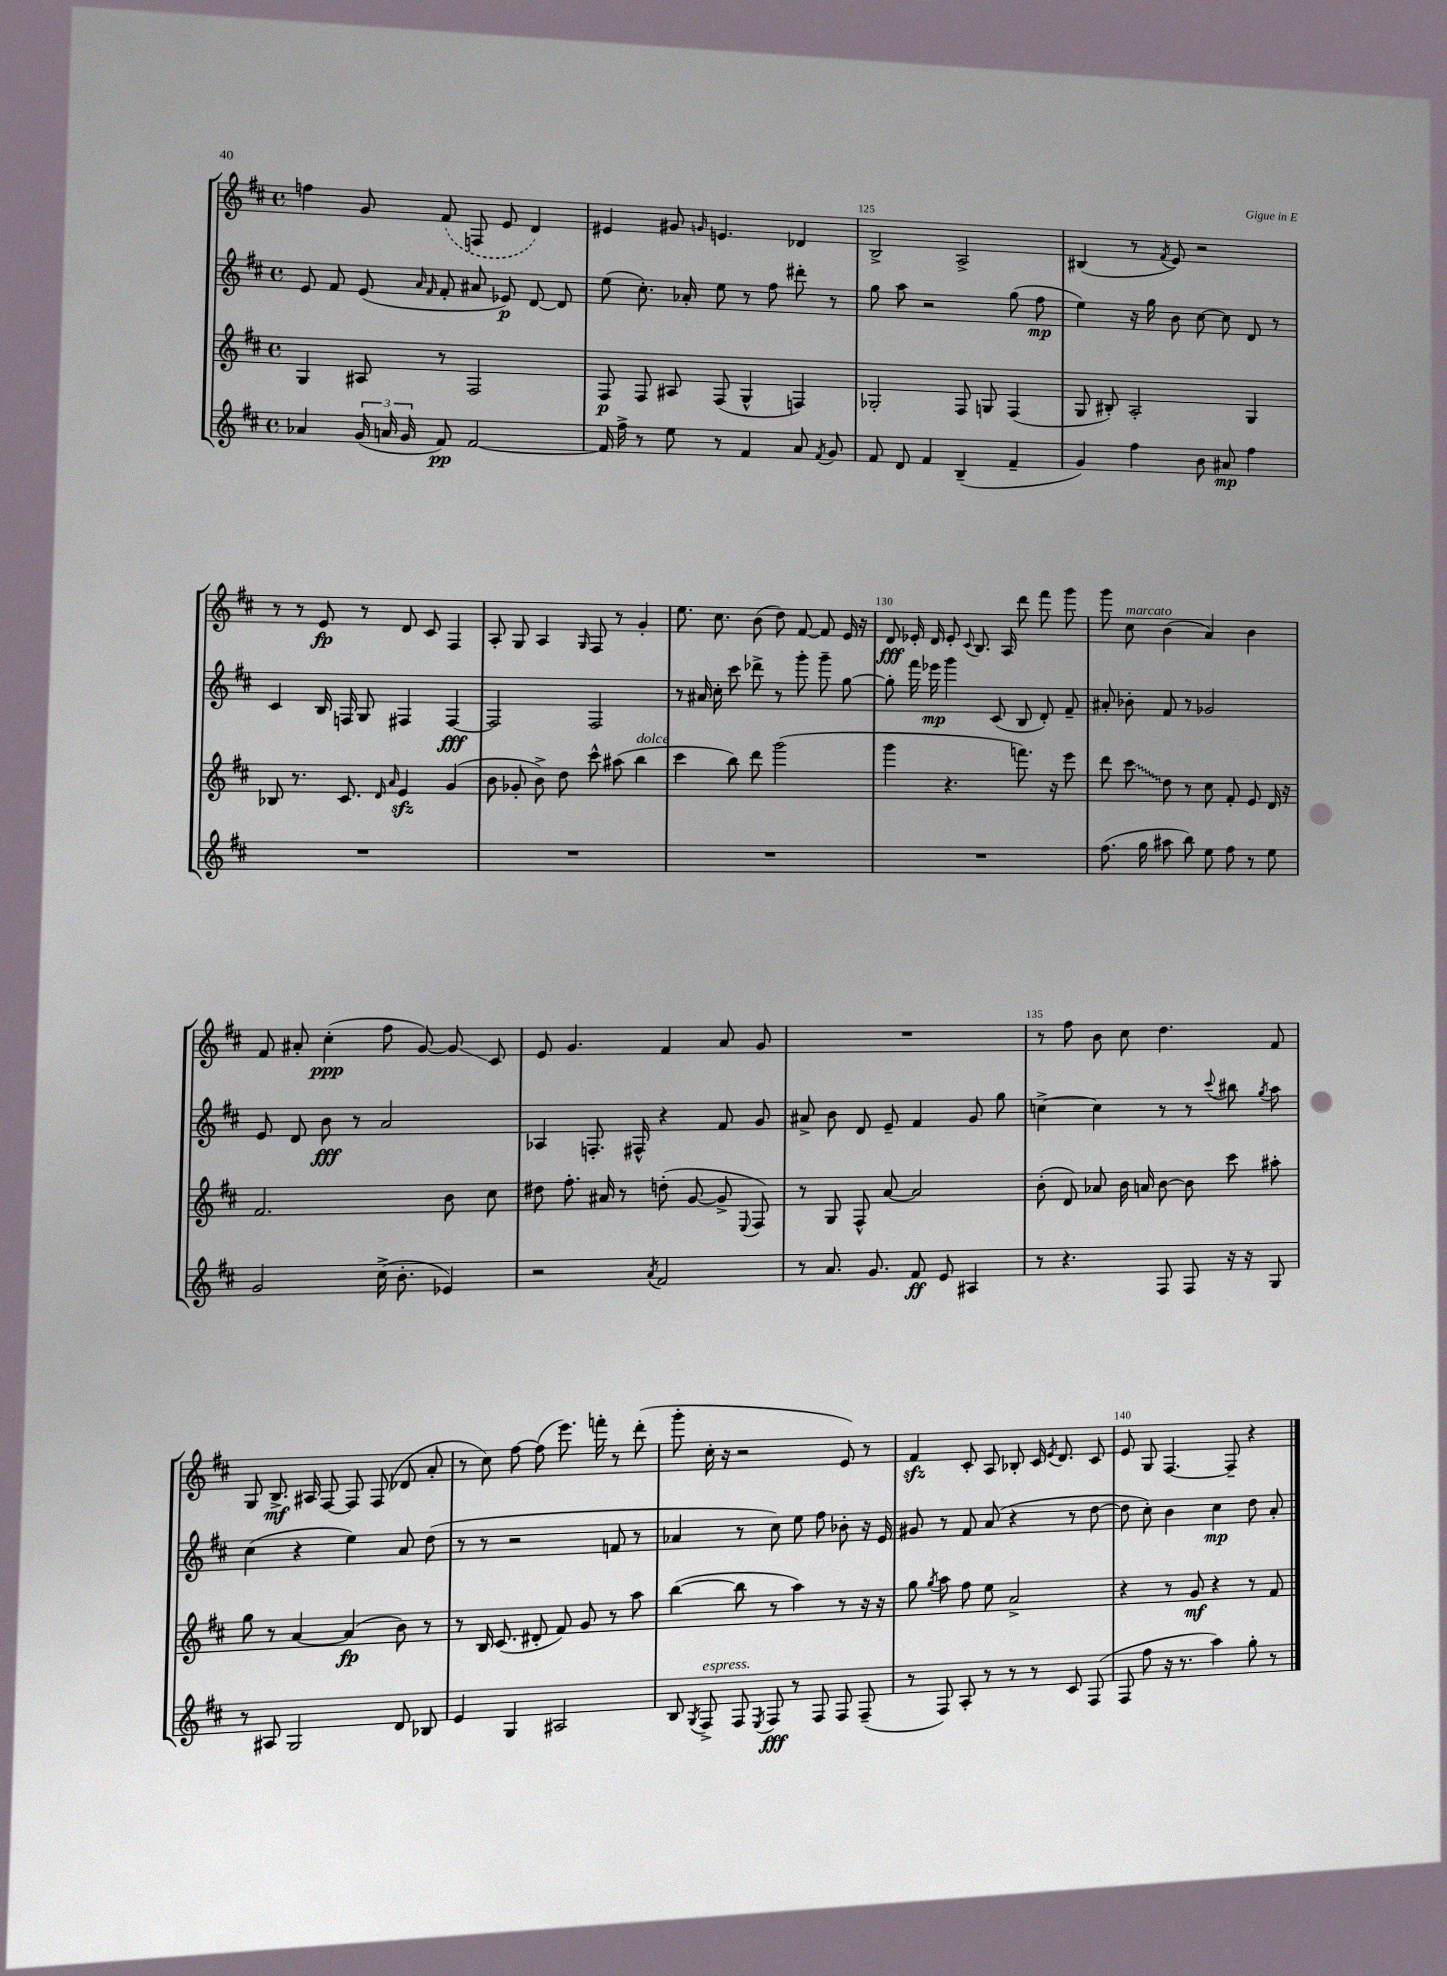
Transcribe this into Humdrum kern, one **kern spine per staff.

**kern	**kern	**kern	**kern
*staff4	*staff3	*staff2	*staff1
*clefG2	*clefG2	*clefG2	*clefG2
*k[f#c#]	*k[f#c#]	*k[f#c#]	*k[f#c#]
*M4/4	*M4/4	*M4/4	*M4/4
*met(c)	*met(c)	*met(c)	*met(c)
4a-/	4G/	8e/	4ff\
.	.	8f#/	.
(24g/	8A#/	(8e/	8g/
24a/	.	.	.
24g/	.	.	.
.	.	16qqa/	.
.	.	16qqf#/	.
8f#/)	8r	8f#'/	(8f#/
[2f#/	2F#/	8a#/	8F/
.	.	8e-/)	8e/
.	.	[8d/	4d/)
.	.	8d/]	.
=	=	=	=
16f#/]	8F#/	(8ee\	4e#/
16ff#^\	.	.	.
8r	8F#/	8.cc#'\)	.
8ee\	8A#/	.	8g#/
.	.	16a-'/	.
.	.	.	16qqg/
8r	(8F#/	8ee\	4.e/
4f#/	4G^^/	8r	.
.	.	8ff#\	.
8a/	4F/)	8ddd#'\	4d-/
8qf#/	.	.	.
8g/	.	8r	.
=	=	=	=
8f#/	2G-'/	8gg\	2B^/
8d/	.	8aa\	.
4f#/	.	2r	.
(4B~/	8F#/	.	2A^/
.	8G/	.	.
4f#~/	(4F#/	(8gg\	.
.	.	8ff#\	.
=	=	=	=
4g/)	8G/	4ee\)	(4B#/
.	8B#'/)	.	.
4ff#\	2A'/	16r	8r
.	.	16gg\	.
.	.	.	8qf#/
.	.	8b\	8e/)
8b\	.	[8cc#\	2r
8a#/	.	8cc#\]	.
4ff#\	4G/	8d/	.
.	.	8r	.
=	=	=	=
1r	8B-/	4c#/	8r
.	8.r	.	8r
.	.	16B/	8e/
.	8.c#/	16F/	.
.	.	8G/	8r
.	16qqd/	.	.
.	16qqa/	.	.
.	4e/	4F#/	8d/
.	.	.	8c#/
.	(4g/	[4F#/	4F#/
=	=	=	=
1r	8b\	2F#/]	8A'/
.	8g-'/	.	8G/
.	8b^\)	.	4A/
.	8dd\	.	.
.	.	.	16qqG/
.	8ccc#^^\	2F#/	8F#/
.	(8aa#\	.	8r
.	4bb\	.	4g'/
=	=	=	=
1r	4ccc#\	8r	8.ee\
.	.	16a#/	.
.	.	16cc#'\	8.cc#\
.	8bb\)	8ccc#\	.
.	8ddd\	8ddd-^\	(8b\
.	(2ggg\	8r	8dd\)
.	.	8ggg'\	[8f#/
.	.	8ggg~\	8f#/]
.	.	[8gg\	16e/
.	.	.	16r
=	=	=	=
1r	4ggg\	8gg'\]	8d/
.	.	16fff#\	16e-'/
.	.	16eee-\	16d/
.	4.r	4ggg\	8e-'/
.	.	.	8qqc#/
.	.	.	8.B/
.	.	(8c#/	.
.	.	.	16A/
.	8.fff\)	8B/	8ddd\
.	.	8d'/)	8fff#\
.	16r	.	.
.	8eee\	8f#~/	8ggg\
=	=	=	=
(8.ff#\	8ddd\	8a#'/	8ggg\
.	8ccc#\	8b-'\	8cc#\
16gg\	.	.	.
8aa#\	8dd\	8f#/	(4b\
8bb\)	8r	8r	.
8ee\	8cc#\	2g-/	4a/)
8ff#\	8f#'/	.	.
8r	8e/	.	4b\
8ee\	16d/	.	.
.	16r	.	.
=	=	=	=
2g/	2.f#/	8e/	8f#/
.	.	8d/	8a#'/
.	.	8b\	(4cc#'\
.	.	8r	.
(16cc#^\	.	2a/	8ff#\
8.b'\	.	.	.
.	.	.	[8g/)
4e-/)	8b\	.	8g/]
.	8cc#\	.	8c#/
=	=	=	=
2r	8dd#\	4A-/	8e/
.	8.ff#'\	.	4.g/
.	.	8.F'/	.
.	16a#/	.	.
.	8r	.	.
.	.	16F#^^/	.
8qa/	.	.	.
2f#/	(8dd'\	4r	4f#/
.	[8g/	.	.
.	8g^/]	8f#/	8a/
.	8qqE/	.	.
.	8F#/)	8g/	8g/
=	=	=	=
8r	8r	8a#^/	1r
8.a/	8G/	8b\	.
.	8F#^^/	8d/	.
8.g/	.	.	.
.	[8a/	8e~/	.
8f#/	2a/]	4f#/	.
8e/	.	.	.
4A#/	.	8g/	.
.	.	8gg\	.
=	=	=	=
8r	(8b'\	[4cc^\	8r
4.r	8d/)	.	8ff#\
.	8a-/	4cc\]	8b\
.	16b\	.	8cc#\
.	16a/	.	.
8F#/	[8b\	8r	4.dd\
8F#/	8b\]	8r	.
.	.	8qqccc#/	.
16r	8ccc#\	8bb#\	.
16r	.	.	.
.	.	8qgg/	.
8G/	8aa#'\	8aa\	8f#/
=	=	=	=
8r	8gg\	(4cc#\	8G/
8A#/	8r	.	8.B^/
2G/	[4a/	4r	.
.	.	.	16A#/
.	.	.	[8F#/
.	(4a/]	4ee\)	8F#/]
.	.	.	(8F#/
8d/	8b\)	8a/	8d-/
8B-/	8r	(8dd\	8a'/
=	=	=	=
4e/	8r	8r	8r
.	16B/	8r	8cc#\)
.	(8.c#/	.	.
4G/	.	2r	[8ff#\
.	8d#'/	.	(8ff#\]
2A#/	8f#/)	.	8.eee\)
.	8g/	.	.
.	.	.	16fff'\
.	8r	8f/	8r
.	8aa\	8r	(8ddd'\
=	=	=	=
8B/	([4bb\	4a-/	8ggg'\
8qG/	.	.	.
8F#^/	.	.	16cc#'\
.	.	.	16r
8F#/	8bb\]	8r	2r
8qE/	.	.	.
8F#/	8r	8cc#\)	.
8r	4aa\)	8ee\	.
8F#/	.	8ff#\	.
8F#/	8r	8b-'\	8e/)
(8F#~/	16r	16r	8r
.	16r	16e/	.
=	=	=	=
8r	8gg\	8g#/	4f#/
.	8qgg/	.	.
8F#/)	8aa\	8r	.
8A'/	8ff#\	8f#/	8c#'/
8r	8ee\	(8a/	8A/
8r	2a^/	4r	8B-'/
8r	.	.	16c#/
.	.	.	8qe/
.	.	.	8.d/
8c#/	.	8r	.
(8F#/	.	[8dd\	8c#/
=	=	=	=
8F#/	4r	8dd\]	8e/
8ff#\	.	8cc#'\)	8G/
16r	8r	4b\	[4.F#/
8.r	.	.	.
.	8g/	.	.
4aa\)	4r	4cc#\	.
.	.	.	8F#~/]
8gg'\	8r	8dd\	4r
8r	8f#/	8a'/	.
==	==	==	==
*-	*-	*-	*-
